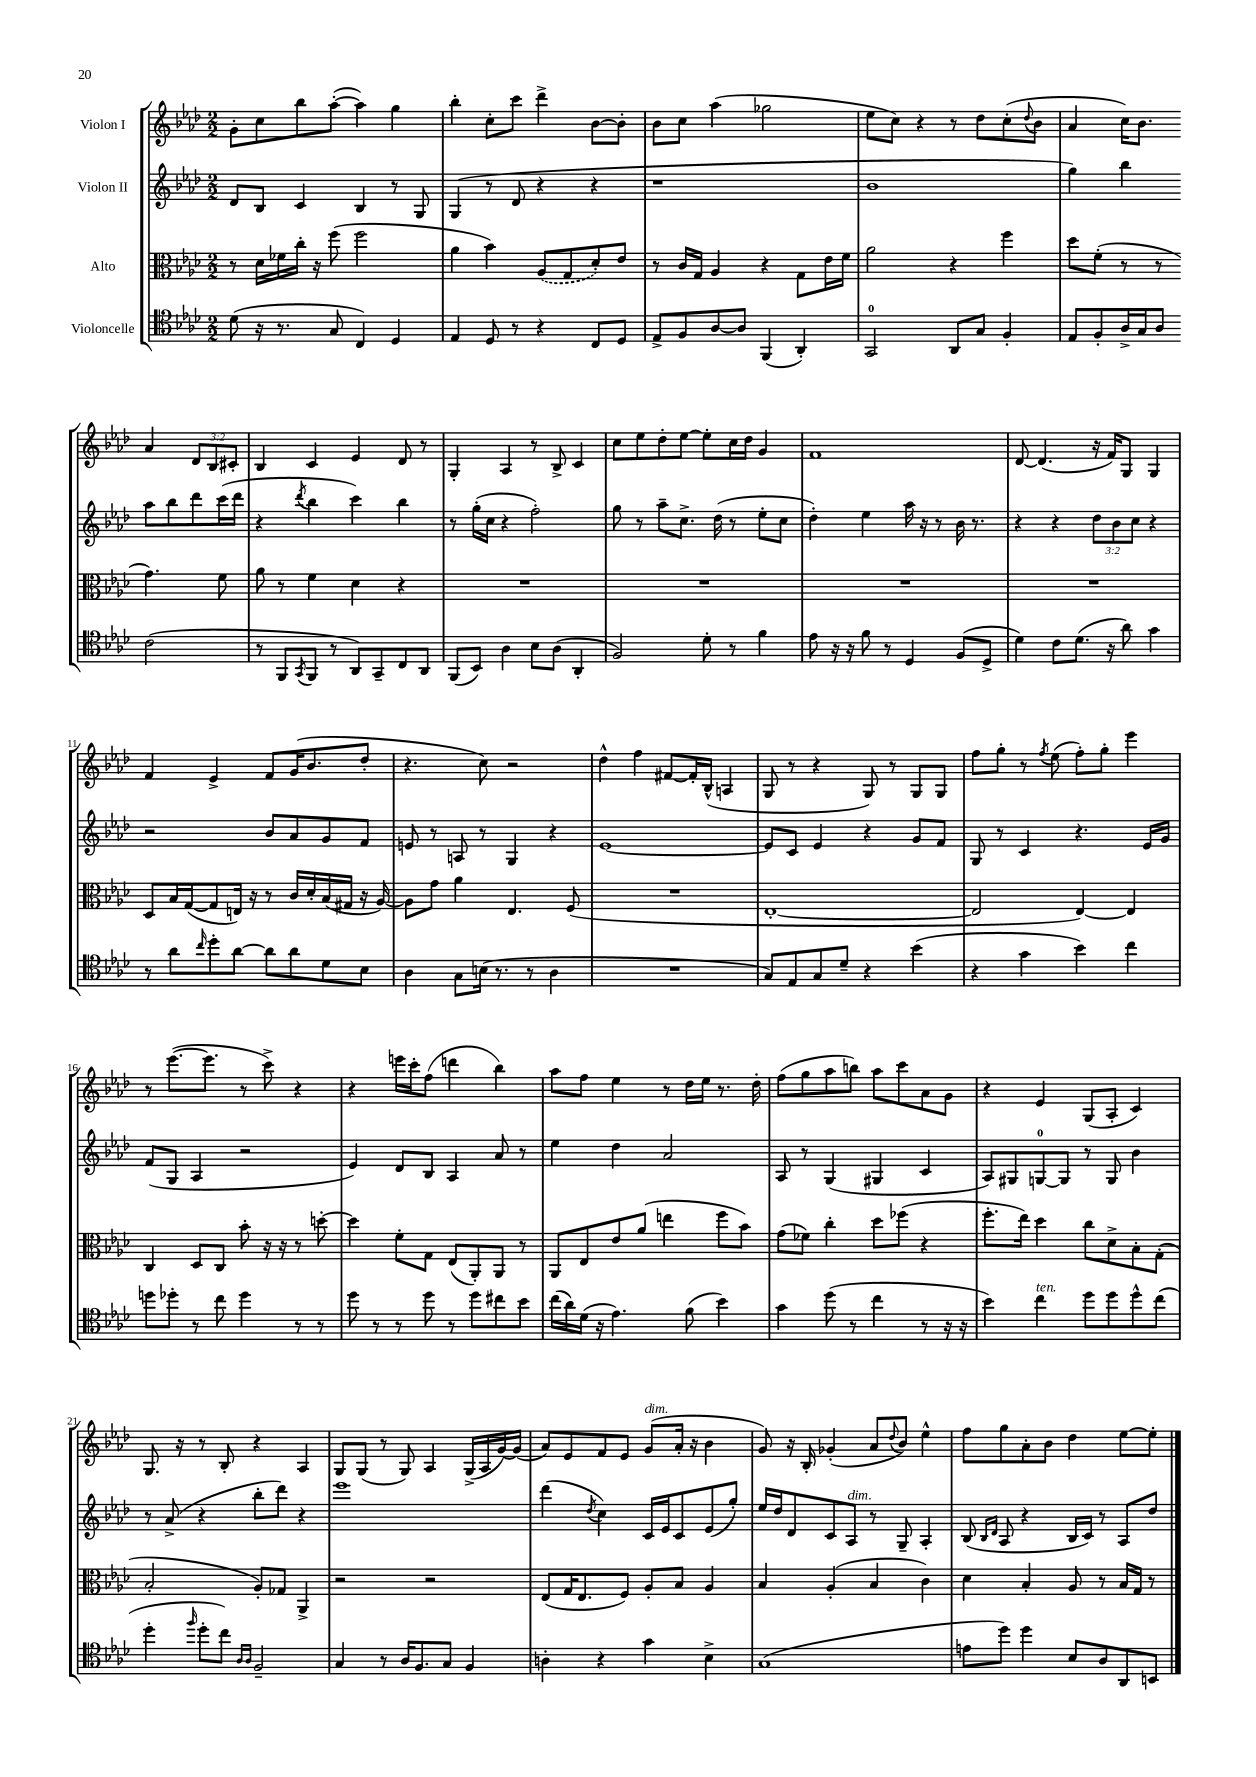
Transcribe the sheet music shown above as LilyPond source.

<<
\new StaffGroup <<
\new Staff = "s0" \with { instrumentName = "Violon I" } {
    \clef treble \key aes \major \numericTimeSignature \time 2/2 \override Staff.TupletNumber.text = #tuplet-number::calc-fraction-text
    g'8-. c''8 bes''8 aes''8~-.( aes''4) g''4 |
    bes''4-. c''8-. c'''8 des'''4-> bes'8~ bes'8-. |
    bes'8 c''8 aes''4( ges''2 |
    ees''8 c''8) r4 r8 des''8 c''8-.( \appoggiatura { des''8 } bes'8 |
    aes'4 c''16) bes'8. aes'4 \tuplet 3/2 { des'8 bes8 cis'8-. } |
    bes4 c'4 ees'4 des'8 r8 |
    g4-. aes4 r8 bes8-> c'4 |
    c''8 ees''8 des''8-. ees''8~ ees''8-. c''16 des''16 g'4 |
    f'1 |
    des'8~ des'4.( r16 f'16) g8 g4 |
    f'4 ees'4-> f'8 g'16( bes'8. des''8-. |
    r4. c''8) r2 |
    des''4-^ f''4 fis'8~ fis'16-. bes16-^( a4 |
    g8 r8 r4 g8) r8 g8 g8 |
    f''8 g''8-. r8 \acciaccatura { f''8 } ees''8( f''8-.) g''8-. ees'''4 |
    r8 ees'''8.~( ees'''8. r8 c'''8->) r4 |
    r4 e'''16 c'''16-. f''8( d'''4 bes''4) |
    aes''8 f''8 ees''4 r8 des''16 ees''16 r8. des''16-. |
    f''8( g''8 aes''8 b''8) aes''8 c'''8 aes'8 g'8 |
    r4 ees'4 g8( aes8-. c'4) |
    g8. r16 r8 bes8-. r4 aes4 |
    g8 g8( r8 g8) aes4 g16->( aes16 g'16~) g'16( |
    aes'8) ees'8 f'8 ees'8 g'8^\markup { \italic "dim." }( aes'16-. r16 bes'4 |
    g'8) r16 bes16-. ges'4-.( aes'8 \appoggiatura { des''8 } bes'8) ees''4-^ |
    f''8 g''8 aes'8-. bes'8 des''4 ees''8~ ees''8-. \bar "|." |
}
\new Staff = "s1" \with { instrumentName = "Violon II" } {
    \clef treble \key aes \major \numericTimeSignature \time 2/2 \override Staff.TupletNumber.text = #tuplet-number::calc-fraction-text
    des'8 bes8 c'4 bes4 r8 g8 |
    g4( r8 des'8 r4 r4 |
    r1 |
    bes'1 |
    g''4) bes''4 aes''8 bes''8 des'''8 c'''16( des'''16 |
    r4 \acciaccatura { des'''8 } bes''4 c'''4) bes''4 |
    r8 g''16-.( c''16 r4 f''2-.) |
    g''8 r8 aes''8-- c''8.-> des''16( r8 ees''8-. c''8 |
    des''4-.) ees''4 aes''16 r16 r8 bes'16 r8. |
    r4 r4 \tuplet 3/2 { des''8 bes'8 c''8 } r4 |
    r2 bes'8 aes'8 g'8 f'8 |
    e'8 r8 a8 r8 g4 r4 |
    ees'1~ |
    ees'8 c'8 ees'4 r4 g'8 f'8 |
    g8 r8 c'4 r4. ees'16 g'16 |
    f'8( g8 aes4 r2 |
    ees'4) des'8 bes8 aes4 aes'8 r8 |
    ees''4 des''4 aes'2 |
    aes8 r8 g4( gis4 c'4 |
    aes8) gis8 g8-0~ g8 r8 g8 bes'4 |
    r8 aes'8->( r4 bes''8-. des'''8) r4 |
    ees'''1 |
    des'''4( \acciaccatura { des''8 } c''4) c'16 ees'16 c'8 ees'8( g''8-.) |
    ees''16 des''16 des'8 c'8 aes8^\markup { \italic "dim." } r8 g8-- aes4-. |
    bes8( \grace { bes16 des'16 } aes8 r4 bes16 c'16) r8 aes8 des''8 \bar "|." |
}
\new Staff = "s2" \with { instrumentName = "Alto" } {
    \clef alto \key aes \major \numericTimeSignature \time 2/2
    r8 des'16 fes'16 c''16-. r16 f''8( f''2 |
    aes'4 bes'4) \once \slurDashed aes8( g8 des'8-.) ees'8 |
    r8 c'16 g16 aes4 r4 g8 ees'16 f'16 |
    aes'2 r4 f''4 |
    des''8 f'8-.( r8 r8 g'4.) f'8 |
    aes'8 r8 f'4 des'4 r4 |
    R1 |
    R1 |
    R1 |
    R1 |
    des8 bes16 g16~( g8 e16) r16 r8 c'16 des'16-. bes16( gis16 r16 aes16~) |
    aes8 g'8 aes'4 ees4. f8( |
    R1 |
    ees1~-. |
    ees2 ees4~) ees4 |
    c4 des8 c8 bes'8-. r16 r16 r8 d''8~-. |
    d''4 f'8-. g8 ees8( aes,8-.) aes,8 r8 |
    aes,8 ees8 ees'8 aes'8( e''4 f''8 bes'8) |
    g'8( fes'8) c''4-. des''8 fes''8( r4 |
    f''8.-. ees''16) des''4 c''8 des'8-> bes8-. g8-.( |
    bes2-. aes8-.) ges8 aes,4-> |
    r2 r2 |
    ees8( g16 ees8. f8) aes8-. bes8 aes4 |
    bes4 aes4-.( bes4 c'4) |
    des'4 bes4-. aes8 r8 bes16 g16 r8 \bar "|." |
}
\new Staff = "s3" \with { instrumentName = "Violoncelle" } {
    \clef tenor \key aes \major \numericTimeSignature \time 2/2
    des'8( r16 r8. g8 c4) des4 |
    ees4 des8 r8 r4 c8 des8 |
    ees8-> f8 aes8~ aes8 f,4( aes,4-.) |
    g,2-0 aes,8 g8 f4-. |
    ees8 f8-. aes16-> g16 aes8 c'2( |
    r8 f,8 \acciaccatura { g,8 } f,8 r8 aes,8) g,8-- c8 aes,8 |
    f,8( bes,8) aes4 bes8 aes8( aes,4-. |
    f2) des'8-. r8 f'4 |
    ees'8 r16 r16 f'8 r8 des4 f8( des8-> |
    des'4) c'8 des'8.( r16 aes'8) g'4 |
    r8 aes'8 \grace { c''16 } des''8-. aes'8~ aes'8 aes'8 des'8 bes8 |
    aes4 g8 b16( r8. r8 aes4 |
    R1 |
    g8) ees8 g8 des'8-- r4 bes'4( |
    r4 g'4 bes'4) c''4 |
    d''8 des''8-. r8 c''8 des''4 r8 r8 |
    des''8 r8 r8 des''8 r8 des''8 cis''8 bes'8 |
    c''16( aes'16) des'16( r16 ees'4.) f'8( bes'4) |
    g'4 des''8( r8 c''4 r8 r16 r16 |
    bes'4) c''4^\markup { \italic "ten." } des''8 des''8 des''8-^ c''8( |
    des''4-. \grace { f''16 } des''8-. c''8) \grace { aes16 aes16 } f2-- |
    g4 r8 aes16 f8. g8 f4 |
    a4-. r4 g'4 bes4-> |
    g1( |
    e'8 des''8) des''4 bes8 aes8 aes,8 b,8 \bar "|." |
}
>>
>>
